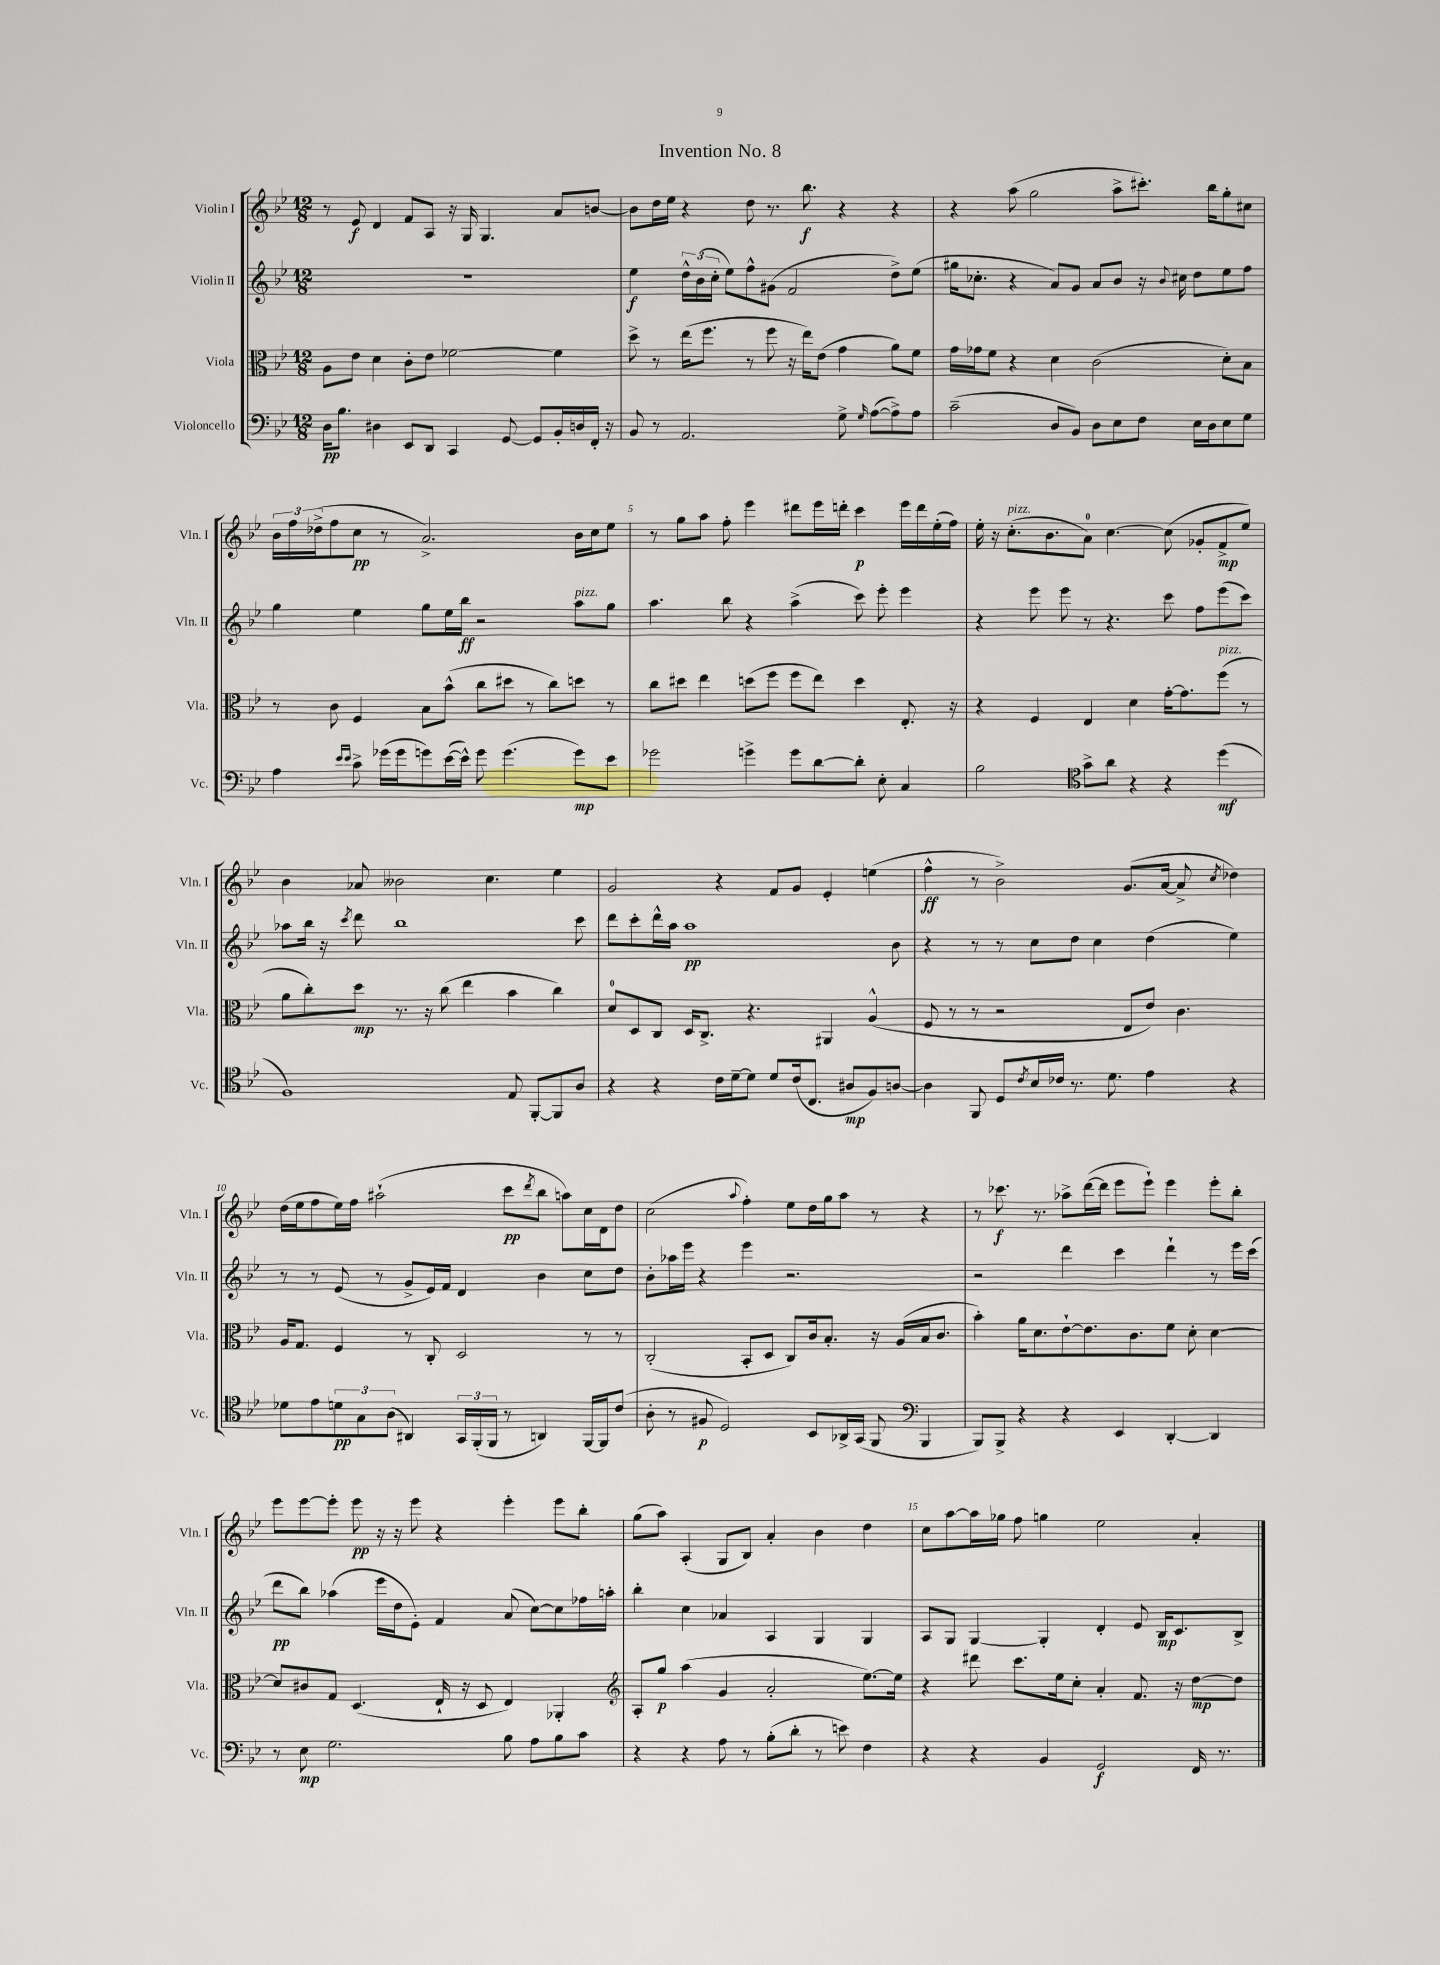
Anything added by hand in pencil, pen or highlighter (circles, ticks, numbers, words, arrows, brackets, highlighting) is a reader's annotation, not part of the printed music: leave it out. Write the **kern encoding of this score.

**kern	**kern	**kern	**kern
*staff4	*staff3	*staff2	*staff1
*clefF4	*clefC3	*clefG2	*clefG2
*k[b-e-]	*k[b-e-]	*k[b-e-]	*k[b-e-]
*M12/8	*M12/8	*M12/8	*M12/8
16D	8A	1.r	8r
8.B-	.	.	.
.	8e-	.	8e-
4D#	4d	.	4d
8EE-	8c'	.	8f
8DD	8e-	.	8A
4CC	[2f-	.	16r
.	.	.	16G
.	.	.	4.G
[8GG	.	.	.
8GG]	.	.	.
16BB-'	4f-]	.	8a
16D	.	.	.
16FF'	.	.	[8b
16r	.	.	.
=	=	=	=
8BB-	8dd^	4ee-	8b]
8r	8r	.	16dd
.	.	.	16ee-
2.AA	(16ee-	24dd^^	4r
.	.	(24b-	.
.	8.ff	.	.
.	.	24cc'	.
.	.	8ee-)	.
.	8r	8ff^^	8dd
.	8ff	(8g#	8.r
.	16r	2f	.
.	16ee-)	.	8.bb-
.	(8e-	.	.
8G^	4g	.	4r
16qqG	.	.	.
([8A	.	.	.
8A^])	8a)	8dd^)	4r
8A	8f	(8ee-	.
=	=	=	=
(2c~	16g	16gg#	4r
.	16g-	8.cc-'	.
.	8f	.	.
.	4r	4r	(8aa
.	.	.	2gg
8D	4d	8a)	.
8BB-)	.	8g	.
8D	(2c	8a	.
8E-	.	8b-	8aa^
8F	.	16r	8.ccc#')
.	.	8qqb-	.
.	.	16cc#	.
16E-	.	8dd	.
16D	.	.	16bb-
8E-	8d')	8ee-	8gg'
8G	8B-	8ff	8cc#
=	=	=	=
4A	8r	4gg	24b-
.	.	.	24ff
.	.	.	(24dd-^
.	8c	.	8ff
16qqe-	.	.	.
16qqe-	.	.	.
8c^	4F	4ee-	8cc
(16g-	.	.	8r
16g-	.	.	.
8g)	8B-	8gg	2.a^)
([16e-	(8b-^^	16ee-	.
16e-^^])	.	16bb-	.
8g	8cc	2r	.
(4.g	8dd#	.	.
.	8r	.	.
.	8cc)	.	.
8g)	8dd	8aa	16b-
.	.	.	16cc
8e-	8r	8gg	8ee-
=	=	=	=
2g-	8cc	4.aa	8r
.	8dd#	.	8gg
.	4ee-	.	8aa
.	.	8bb-	8ff'
4g^	(8dd	4r	4eee-
.	8ff	.	.
8g	8ff	(4aa^	8ddd#
[8d	8ee-)	.	16eee-
.	.	.	16ddd'
8d']	4dd	8ccc)	4ccc
8E-'	.	8eee-'	.
4C	8.E-'	4eee-	16eee-
.	.	.	16ddd
.	.	.	(16ee-'
.	16r	.	16ff)
=	=	=	=
2B-	4r	4r	16ee-'
.	.	.	16r
.	.	.	(8.cc'
.	4F	8eee-	.
.	.	.	8.b-
.	.	8eee-	.
*clefC4	*	*	*
8g^	4E-	8r	8a)
8a	.	4.r	[4.cc
4r	4d	.	.
4r	[16g'	8ccc	(8cc]
.	8.g]	.	.
.	.	8ff	8g-'
(4dd	(8ff	(8eee-	8f^
.	8r	8ccc)	8ee-)
=	=	=	=
1F)	8a	8aa-	4b-
.	8cc')	16bb-	.
.	.	16r	.
.	.	8qccc	.
.	8dd	8ddd	8a-
.	8.r	1bb-	2b--
.	16r	.	.
.	(8cc	.	.
.	4ee-	.	.
.	.	.	4.cc
8E-	4b-	.	.
[8FF'	.	.	.
8FF]	4cc)	.	4ee-
8A	.	8ccc	.
=	=	=	=
4r	8d	8ddd	2g
.	8D	8ccc'	.
4r	8C	16ddd^^	.
.	.	16aa	.
.	16D	1aa	.
.	8.C^	.	.
16c	.	.	4r
[16d~	.	.	.
8d]	4.r	.	.
8d	.	.	8f
(16c	.	.	8g
8.C	.	.	.
.	4AA#	.	4e-'
8A#	.	.	.
8F)	(4A^^	.	(4ee
[8A	.	8b-	.
=	=	=	=
4A]	8F	4r	4ff^^
.	8r	.	.
8FF	8r	8r	8r
8D	2r	8r	2b-^)
8qc	.	.	.
16B-	.	8cc	.
16c-	.	.	.
8.r	.	8dd	.
.	.	4cc	.
8.d	.	.	.
.	8E-	.	(8.g
4e-	8e-)	(4dd	.
.	.	.	[16a
.	4.c	.	8a^]
.	.	.	8qcc
4r	.	4ee-)	4dd-)
=	=	=	=
8d-	16A	8r	(16dd
.	8.G	.	16ee-
8e-	.	8r	8ff
12d	4F	(8e-	16ee-)
.	.	.	16ff
12G	.	.	.
.	.	8r	(2aa#`
(12A	.	.	.
4AA#)	8r	8g^	.
.	8C'	16e-)	.
.	.	16f	.
24GG	2D	4d	.
(24FF'	.	.	.
24FF	.	.	.
8r	.	.	8ccc
.	.	.	8qddd
4AA)	.	4b-	8bb-
.	.	.	8aa)
[16FF	8r	8cc	16cc
16FF]	.	.	16d
(8c	8r	8dd	8dd
=	=	=	=
8A'	(2C'	8b-'	(2cc
8r	.	16aa-	.
.	.	16eee-	.
8F#	.	4r	.
2D)	.	.	.
.	.	.	8qqaa
.	8BB-'	4eee-	4ff')
.	8D	.	.
.	8C)	2.r	8ee-
8BB-	16c	.	16dd
.	8.B-'	.	16gg
16AA-^	.	.	8aa
(16GG	.	.	.
8FF	16r	.	8r
.	(16A	.	.
*clefF4	*	*	*
4BBB-	16B-	.	4r
.	8.c	.	.
=	=	=	=
8BBB-)	4b-')	2r	8r
8BBB-^	.	.	8.ccc-
4r	16a	.	.
.	8.d	.	8.r
4r	[8e-`	4ddd	8aa-^
.	8.e-]	.	([16ddd
.	.	.	16ddd]
4EE-	.	4ccc	8eee-
.	8.c	.	.
.	.	.	8eee-`)
[4DD'	8f	4ddd`	4eee-
.	8d'	.	.
4DD]	[4d	8r	8eee-'
.	.	16eee-	8bb-'
.	.	(16ccc	.
=	=	=	=
8r	8d]	8ddd	8eee-
8E-	8c#	8bb-)	[8eee-
2.G	8G	(4aa-	8eee-']
.	(4.D	.	8eee-
.	.	16eee-	16r
.	.	16dd	16r
.	.	8e-')	8eee-
.	16E-`	4f	4r
.	16r	.	.
.	8D	.	.
8B-	4E-)	(8a	4eee-'
8A	.	[8cc)	.
8B-	4AA-'	8cc]	8eee-
8c	.	16ff-	8bb-'
.	.	16aa'	.
=	=	=	=
*	*clefG2	*	*
4r	8A'	4bb-'	(8gg
.	8gg	.	8aa)
4r	(4aa	4cc	(4A'
8A	4g	4a-	8G
8r	.	.	8B-)
(8B-'	2a'	4A	4a'
8d'	.	.	.
8r	.	4G	4b-
8e)	.	.	.
4F	[8.ee-)	4G	4dd
.	16ee-]	.	.
=	=	=	=
4r	4r	8A	8cc
.	.	8G	[8aa
4r	8ddd#	[4G	16aa]
.	.	.	16gg-
.	8.ccc	.	8ff
4BB-	.	4G']	4gg
.	16ee-	.	.
.	8cc'	.	.
2GG	4a'	4d'	2ee-
.	8.f	8e-	.
.	.	16B-	.
.	16r	8.c	.
16FF	[8dd	.	4a'
8.r	.	.	.
.	8dd]	8B-^	.
==	==	==	==
*-	*-	*-	*-
